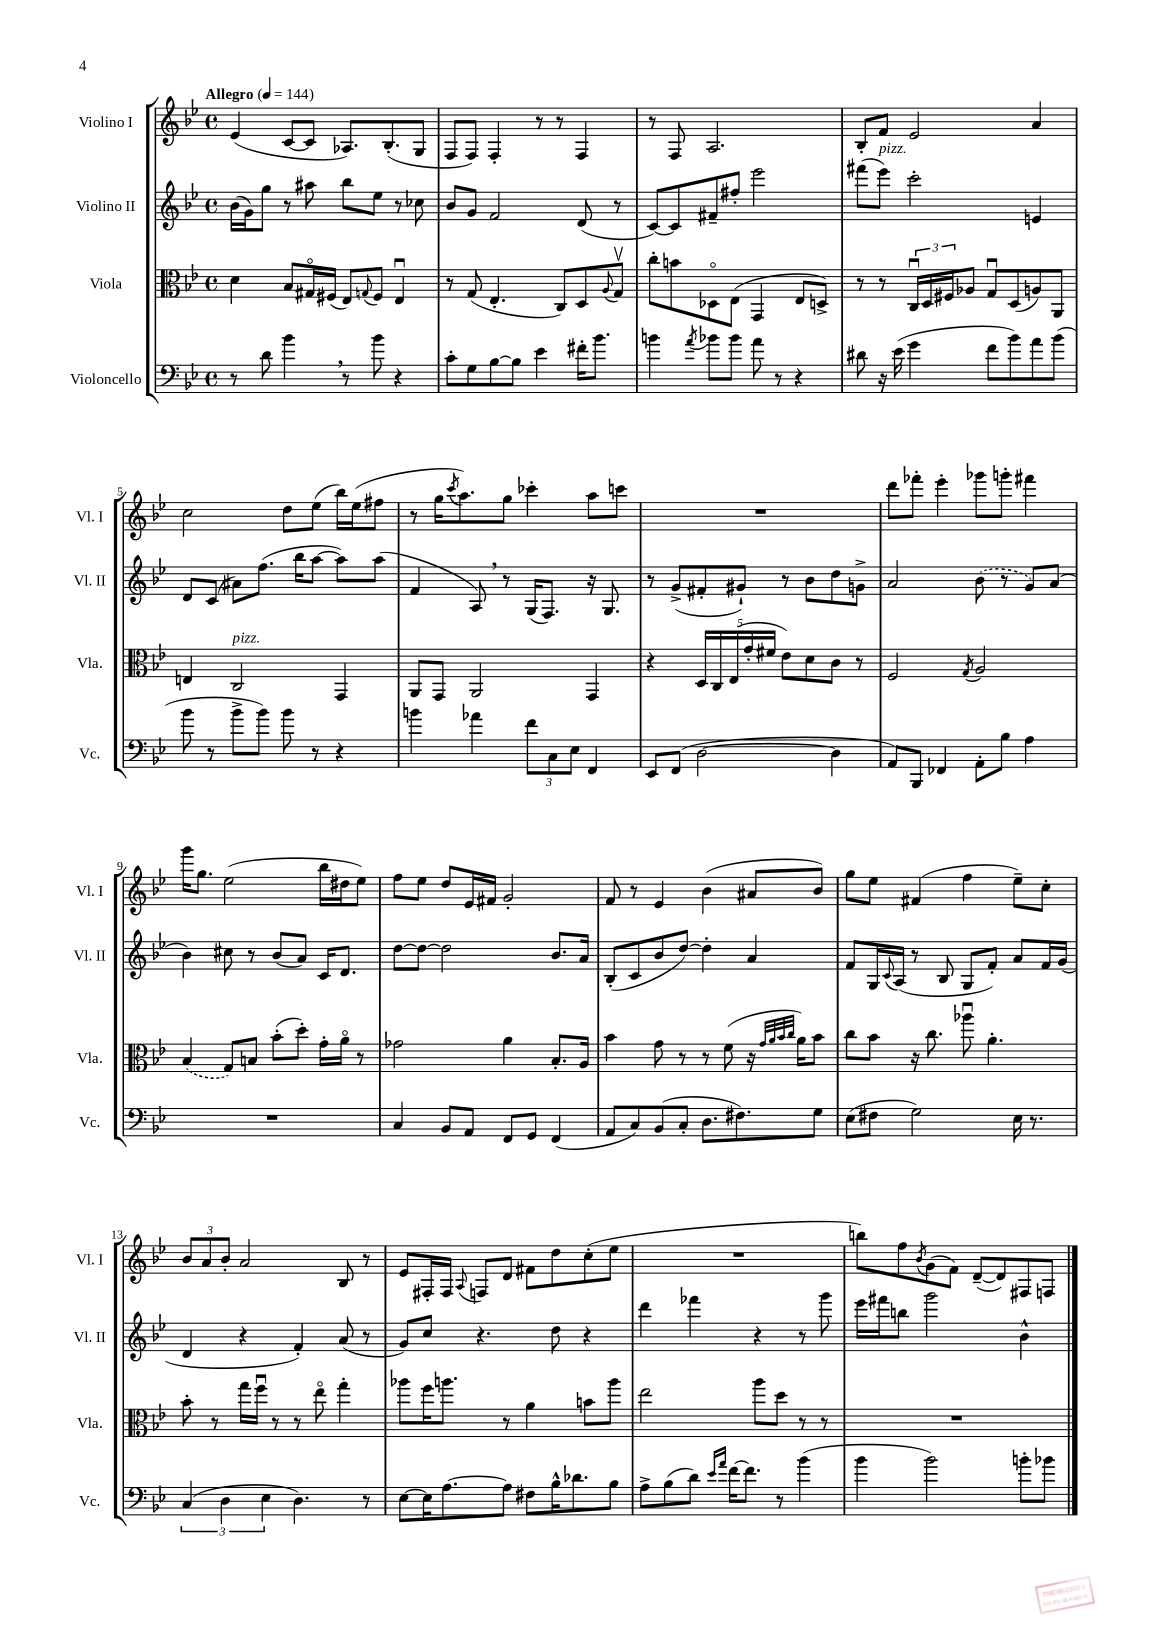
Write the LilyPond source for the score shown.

<<
\new StaffGroup <<
\new Staff = "s0" \with { instrumentName = "Violino I" shortInstrumentName = "Vl. I" } {
    \clef treble \key bes \major \defaultTimeSignature \time 4/4 \tempo "Allegro" 4 = 144
    ees'4( c'8~ c'8 aes8.) bes8.-.( g8 |
    f8 f8) f4-. r8 r8 f4 |
    r8 f8 a2. |
    bes8-. f'8 ees'2 a'4 |
    c''2 d''8 ees''8( bes''16) ees''16( fis''8 |
    r8 g''16 \acciaccatura { c'''8 } a''8.) g''8 ces'''4-. a''8 c'''8 |
    R1 |
    d'''8 fes'''8-. ees'''4-. ges'''8 g'''8-. fis'''4 |
    g'''16 g''8. ees''2( bes''16 dis''16 ees''8) |
    f''8 ees''8 d''8 ees'16 fis'16 g'2-. |
    f'8 r8 ees'4 bes'4( ais'8 bes'8) |
    g''8 ees''8 fis'4( f''4 ees''8--) c''8-. |
    \tuplet 3/2 { bes'8 a'8 bes'8-. } a'2 bes8 r8 |
    ees'8 fis16-. fis16 \appoggiatura { a8 } f8 d'8 fis'8 d''8 c''8-.( ees''8 |
    R1 |
    b''8) f''8 \acciaccatura { bes'8 } g'8( f'8) d'8~--( d'8) fis8 f8 \bar "|." |
}
\new Staff = "s1" \with { instrumentName = "Violino II" shortInstrumentName = "Vl. II" } {
    \clef treble \key bes \major \defaultTimeSignature \time 4/4
    bes'16( g'16) g''8 r8 ais''8 bes''8 ees''8 r8 ces''8 |
    bes'8 g'8 f'2 d'8( r8 |
    c'8~) c'8 fis'8-- fis''8-. ees'''2 |
    fis'''8( ees'''8^\markup { \italic "pizz." }) c'''2-. e'4 |
    d'8 c'8( ais'8) f''8.( bes''16 a''8~ a''8) a''8( |
    f'4 a8) \breathe r8 g16( f8.) r16 g8. |
    r8 g'8->( fis'8-. gis'8-!) r8 bes'8 d''8 g'8-> |
    a'2 \once \slurDashed bes'8( r8 g'8) a'8( |
    bes'4) cis''8 r8 bes'8( a'8) c'16 d'8. |
    d''8~ d''8~ d''2 bes'8. a'16 |
    bes8-.( c'8 bes'8 d''8~) d''4-. a'4 |
    f'8 g16 \appoggiatura { c'8 } a16( r8 bes8 g8 f'8-.) a'8 f'16 g'16( |
    d'4 r4 f'4-.) a'8( r8 |
    g'8) c''8 r4. d''8 r4 |
    d'''4 fes'''4 r4 r8 g'''8 |
    ees'''16 fis'''16 b''8 g'''2 bes'4-^ \bar "|." |
}
\new Staff = "s2" \with { instrumentName = "Viola" shortInstrumentName = "Vla." } {
    \clef alto \key bes \major \defaultTimeSignature \time 4/4
    d'4 bes8 gis16\flageolet fis16( ees8) \appoggiatura { g8 } fis8 ees4\downbow |
    r8 g8( ees4.-. c8) d8 \appoggiatura { a8 } g8\upbow |
    c''8-. b'8 des8\flageolet ees8( g,4 ees8 d8->) |
    r8 r8 \tuplet 3/2 { c16\downbow d16 fis16 } aes8 g8\downbow d8( a8) a,8 |
    e4 c2^\markup { \italic "pizz." } g,4 |
    a,8 g,8 a,2 g,4 |
    r4 \tuplet 5/4 { d16 c16 ees16( g'16-. fis'16 } ees'8) d'8 c'8 r8 |
    f2 \acciaccatura { g8 } a2 |
    \once \slurDashed bes4( g8) b8 bes'8-.( d''8-.) g'16-. a'16\flageolet r8 |
    ges'2 a'4 bes8.-. a16 |
    bes'4 g'8 r8 r8 f'8( r16 \grace { g'32 a'32 bes'32 c''32 } a'16) bes'8 |
    c''8 bes'8 r16 c''8. aes''8\downbow a'4.-. |
    bes'8-. r8 g''16 f''16\downbow r8 r8 ees''8\flageolet g''4-. |
    aes''8 f''16 a''8. r8 a'4 b'8 a''8 |
    ees''2 a''8 d''8 r8 r8 |
    R1 \bar "|." |
}
\new Staff = "s3" \with { instrumentName = "Violoncello" shortInstrumentName = "Vc." } {
    \clef bass \key bes \major \defaultTimeSignature \time 4/4
    r8 d'8 bes'4 \breathe r8 bes'8 r4 |
    c'8-. g8 bes8~ bes8 ees'4 fis'16-. bes'8. |
    b'4 \acciaccatura { a'8 } bes'8 bes'8 a'8 r8 r4 |
    dis'8 r16 ees'16( g'4 f'8 bes'8) a'8 bes'8( |
    bes'8 r8 bes'8-> bes'8) bes'8 r8 r4 |
    b'4 aes'4 \tuplet 3/2 { f'8 c8 ees8 } f,4 |
    ees,8 f,8( d2~ d4 |
    a,8) bes,,8 fes,4 a,8-. bes8 a4 |
    R1 |
    c4 bes,8 a,8 f,8 g,8 f,4( |
    a,8 c8) bes,8( c8-. d8. fis8.) g8 |
    ees8( fis8 g2) ees16 r8. |
    \tuplet 3/2 { c4( d4 ees4 } d4.) r8 |
    ees8~ ees16 a8.~ a8 fis8 bes16-^ des'8. bes8 |
    a8-> bes8( d'8) \grace { ees'16 a'16 } f'16~ f'8. r8 bes'4( |
    bes'4 bes'2) b'8-. bes'8 \bar "|." |
}
>>
>>
